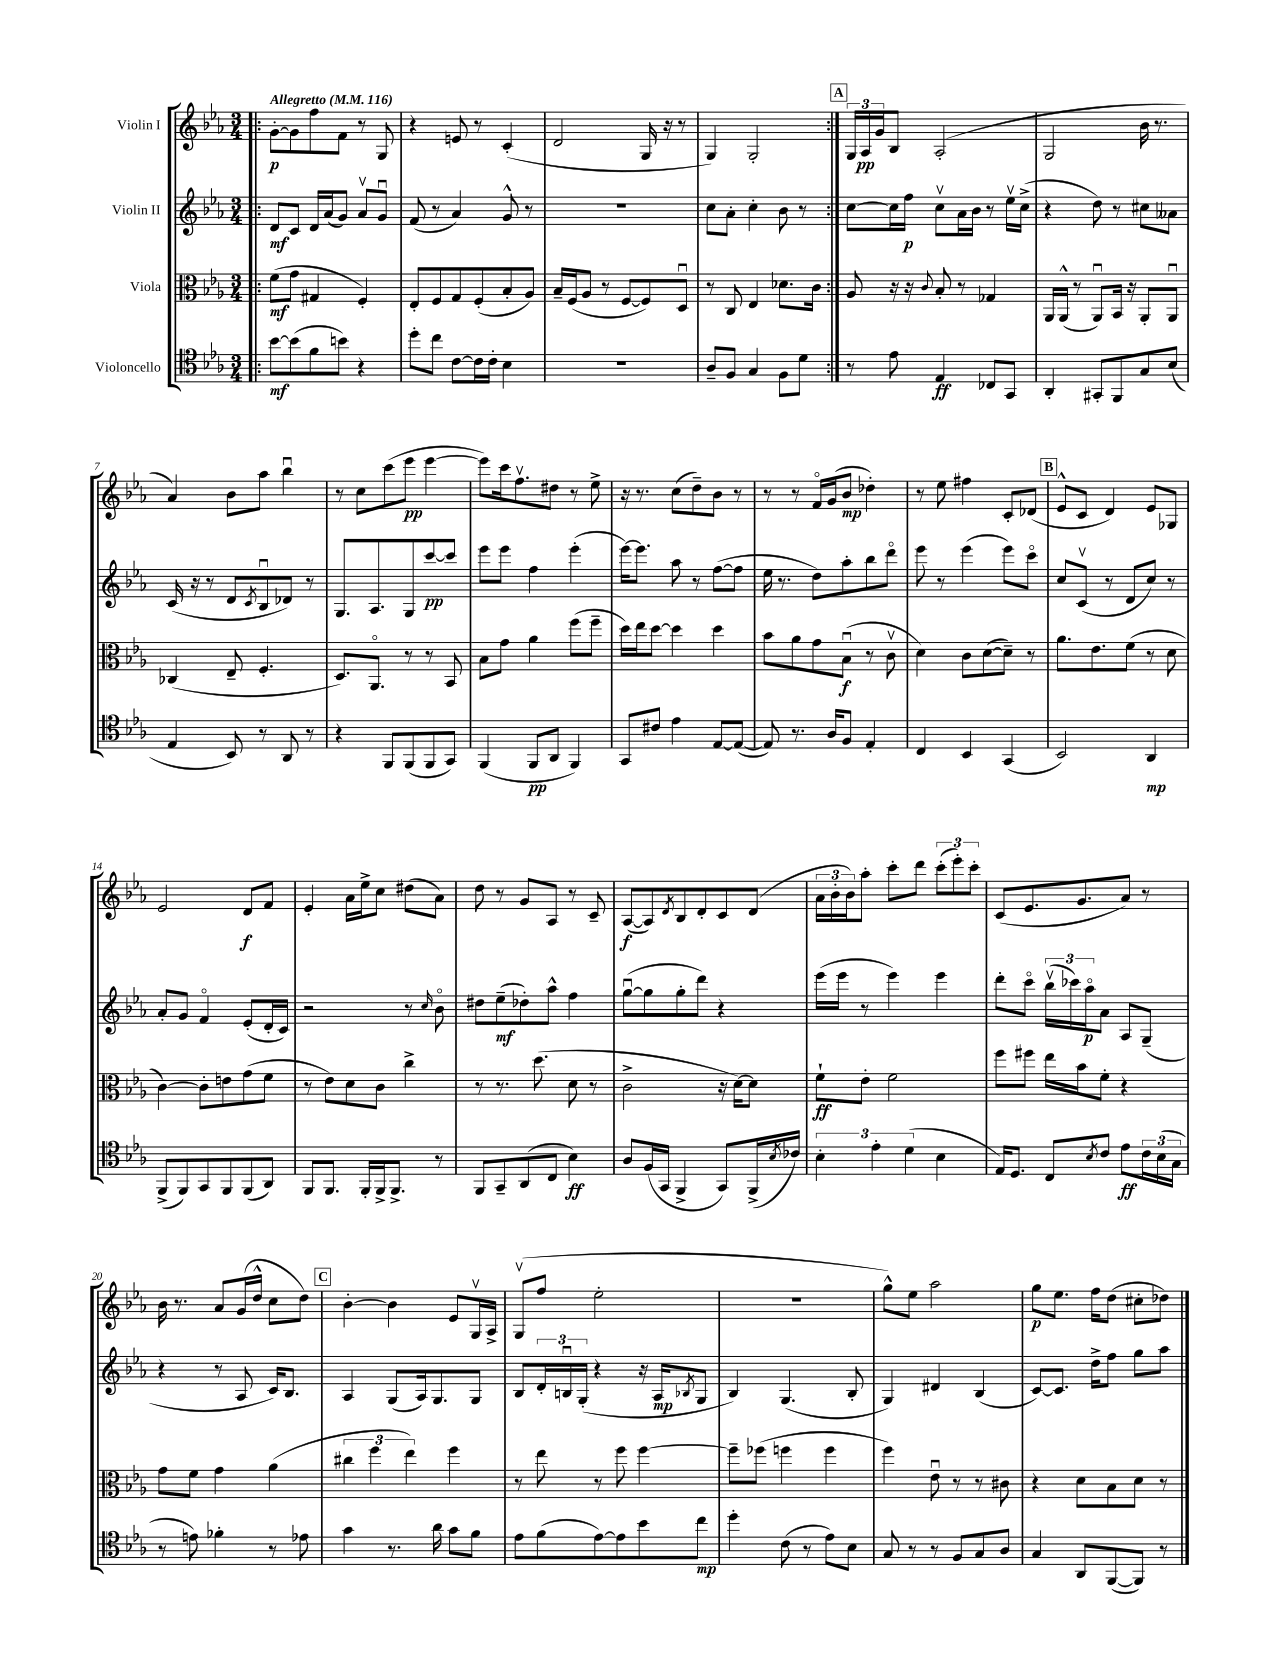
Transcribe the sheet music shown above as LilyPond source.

<<
\new StaffGroup <<
\new Staff = "s0" \with { instrumentName = "Violin I" } {
    \clef treble \key ees \major \numericTimeSignature \time 3/4 \tempo "Allegretto" 4 = 116
    \repeat volta 2 { \bar ".|:" g'8~-.\p g'8 f''8 f'8 r8 g8 |
    r4 e'8 r8 c'4-.( |
    d'2 g16 r16 r8 |
    g4) g2-. | }
    \mark \markup { \box "A" } \tuplet 3/2 { g16 aes16\pp g'16 } bes8 aes2-.( |
    g2 bes'16 r8. |
    aes'4) bes'8 aes''8 bes''4\downbow |
    r8 c''8 c'''8( ees'''8\pp ees'''4~ |
    ees'''8) c'''16 f''8.\upbow dis''8 r8 ees''8-> |
    r16 r8. c''8( d''8--) bes'8 r8 |
    r8 r8 f'16\flageolet g'16( bes'8\mp des''4-.) |
    r8 ees''8 fis''4 c'8-. des'8( |
    \mark \markup { \box "B" } ees'8-^ c'8 d'4) ees'8 ges8 |
    ees'2 d'8\f f'8 |
    ees'4-. aes'16 ees''16-> c''8 dis''8( aes'8) |
    d''8 r8 g'8 aes8 r8 c'8-- |
    aes8~\f( aes8) \acciaccatura { d'8 } bes8 d'8-. c'8 d'8( |
    \tuplet 3/2 { aes'16 bes'16-. bes'16) } aes''8-. c'''8-. d'''8 \tuplet 3/2 { c'''8-.( ees'''8-.) c'''8-. } |
    c'8( ees'8. g'8. aes'8) r8 |
    bes'16 r8. aes'8 g'16( d''16-^ c''8 d''8) |
    \mark \markup { \box "C" } bes'4~-. bes'4 ees'8 g16\upbow aes16-> |
    g8\upbow( f''8 ees''2-. |
    R2. |
    g''8-^) ees''8 aes''2 |
    g''8\p ees''8. f''16 d''8( cis''8-. des''8) \bar "|." |
}
\new Staff = "s1" \with { instrumentName = "Violin II" } {
    \clef treble \key ees \major \numericTimeSignature \time 3/4
    \repeat volta 2 { \bar ".|:" d'8\mf c'8 d'16 aes'16( g'8) aes'8\upbow g'8\downbow |
    f'8( r8 aes'4) g'8-^ r8 |
    R2. |
    c''8 aes'8-. c''4-. bes'8 r8 | }
    \mark \markup { \box "A" } c''8~ c''16 f''16\p c''8\upbow aes'16 bes'16 r8 ees''16\upbow c''16->( |
    r4 d''8) r8 cis''8 aeses'8 |
    c'16( r16 r8 d'8 \acciaccatura { c'8 } bes8\downbow des'8) r8 |
    g8. aes8. g8 c'''8~\pp c'''8 |
    ees'''8 ees'''8 f''4 ees'''4-.( |
    ees'''16~) ees'''8. aes''8 r8 f''8~( f''8 |
    ees''16 r8. d''8) aes''8-. bes''8 d'''8\flageolet |
    ees'''8 r8 ees'''4( ees'''8) c'''8\flageolet |
    \mark \markup { \box "B" } c''8 c'8\upbow( r8 d'8 c''8) r8 |
    aes'8-. g'8 f'4\flageolet ees'8-.( d'16-. c'16) |
    r2 r8 \grace { c''16 } bes'8\flageolet |
    dis''8 ees''8--\mf( des''8-.) aes''8-^ f''4 |
    g''8~\downbow( g''8 g''8-. d'''8) r4 |
    ees'''16( ees'''16 r8 ees'''4) ees'''4 |
    d'''8-. c'''8\flageolet \tuplet 3/2 { bes''16\upbow( ces'''16) aes''16\flageolet\p } aes'8 aes8 g8--( |
    r4 r8 aes8 c'16) bes8. |
    \mark \markup { \box "C" } aes4 g8( aes16) g8. g8 |
    bes8 \tuplet 3/2 { d'16-. b16\downbow g16-.( } r4 r16 aes16\mp \acciaccatura { bes8 } g8 |
    bes4) g4.( bes8-. |
    g4) dis'4 bes4( |
    c'8~) c'8. d''16-> f''8 g''8 aes''8 \bar "|." |
}
\new Staff = "s2" \with { instrumentName = "Viola" } {
    \clef alto \key ees \major \numericTimeSignature \time 3/4
    \repeat volta 2 { \bar ".|:" f'8\mf( g'8 gis4 f4-.) |
    ees8-. f8 g8 f8-.( bes8-. aes8) |
    bes16-- f16( aes8 r8 f8~ f8) d8\downbow |
    r8 c8 ees4 des'8. c'16 | }
    \mark \markup { \box "A" } aes8 r16 r16 \appoggiatura { c'8 } bes8-. r8 ges4 |
    aes,16 aes,16-^( r8 aes,8\downbow) bes,16 r16 aes,8-. aes,8\downbow |
    ces4( ees8-- f4.-. |
    d8.) aes,8.\flageolet r8 r8 bes,8 |
    bes8 g'8 aes'4 f''8( f''8-- |
    d''16) ees''16 d''8~ d''4 d''4 |
    bes'8 aes'8 g'8 bes8\downbow\f( r8 c'8\upbow |
    d'4) c'8 d'8~( d'8--) r8 |
    \mark \markup { \box "B" } aes'8. ees'8. f'8( r8 d'8 |
    c'4~) c'8-. e'8 g'8( f'8 |
    r8 ees'8) d'8 c'8 c''4-> |
    r8 r8. d''8.( d'8 r8 |
    c'2-> r16 d'16~) d'8 |
    f'8-!\ff ees'8-. f'2 |
    f''8 fis''8 ees''16 bes'16 f'8-. r4 |
    g'8 f'8 g'4 aes'4( |
    \mark \markup { \box "C" } \tuplet 3/2 { cis''4 f''4 ees''4) } f''4 |
    r8 ees''8 r8 f''8 f''4~ |
    f''8-- fes''8( f''4 f''4 |
    f''4) ees'8\downbow r8 r8 cis'8 |
    r4 d'8 bes8 d'8 r8 \bar "|." |
}
\new Staff = "s3" \with { instrumentName = "Violoncello" } {
    \clef tenor \key ees \major \numericTimeSignature \time 3/4
    \repeat volta 2 { \bar ".|:" bes'8~\mf bes'8( f'8 b'8) r4 |
    d''8-. c''8 c'8~ c'16 c'16-. bes4 |
    R2. |
    aes8-- f8 g4 f8 d'8 | }
    \mark \markup { \box "A" } r8 ees'8 ees4\ff ces8 g,8 |
    aes,4-. gis,8-. f,8 g8 bes8( |
    ees4 bes,8) r8 aes,8 r8 |
    r4 f,8 f,8( f,8 g,8) |
    f,4( f,8\pp aes,8 f,4) |
    g,8 cis'8 ees'4 ees8~ ees8~( |
    ees8) r8. aes16 f8 ees4-. |
    c4 bes,4 g,4( |
    \mark \markup { \box "B" } bes,2) aes,4\mp |
    f,8->( f,8) g,8 f,8 f,8( aes,8) |
    f,8 f,8. f,16-. f,16-> f,8.-> r8 |
    f,8 g,8-- aes,8( c8 bes4\ff) |
    aes8 f16( g,16 f,4-> g,8) f,16->( \acciaccatura { bes8 } ces'16) |
    \tuplet 3/2 { bes4-. ees'4-. d'4( } bes4 |
    ees16) d8. c8 \acciaccatura { bes8 } c'8 ees'8\ff \tuplet 3/2 { c'16 bes16( g16 } |
    r8 e'8) fes'4-. r8 ees'8 |
    \mark \markup { \box "C" } g'4 r8. aes'16 g'8 f'8 |
    ees'8 f'8( ees'8~) ees'8 bes'8 c''8\mp |
    d''4-. c'8( r8 ees'8) bes8 |
    g8 r8 r8 f8 g8 aes8 |
    g4 aes,8 f,8~( f,8) r8 \bar "|." |
}
>>
>>
